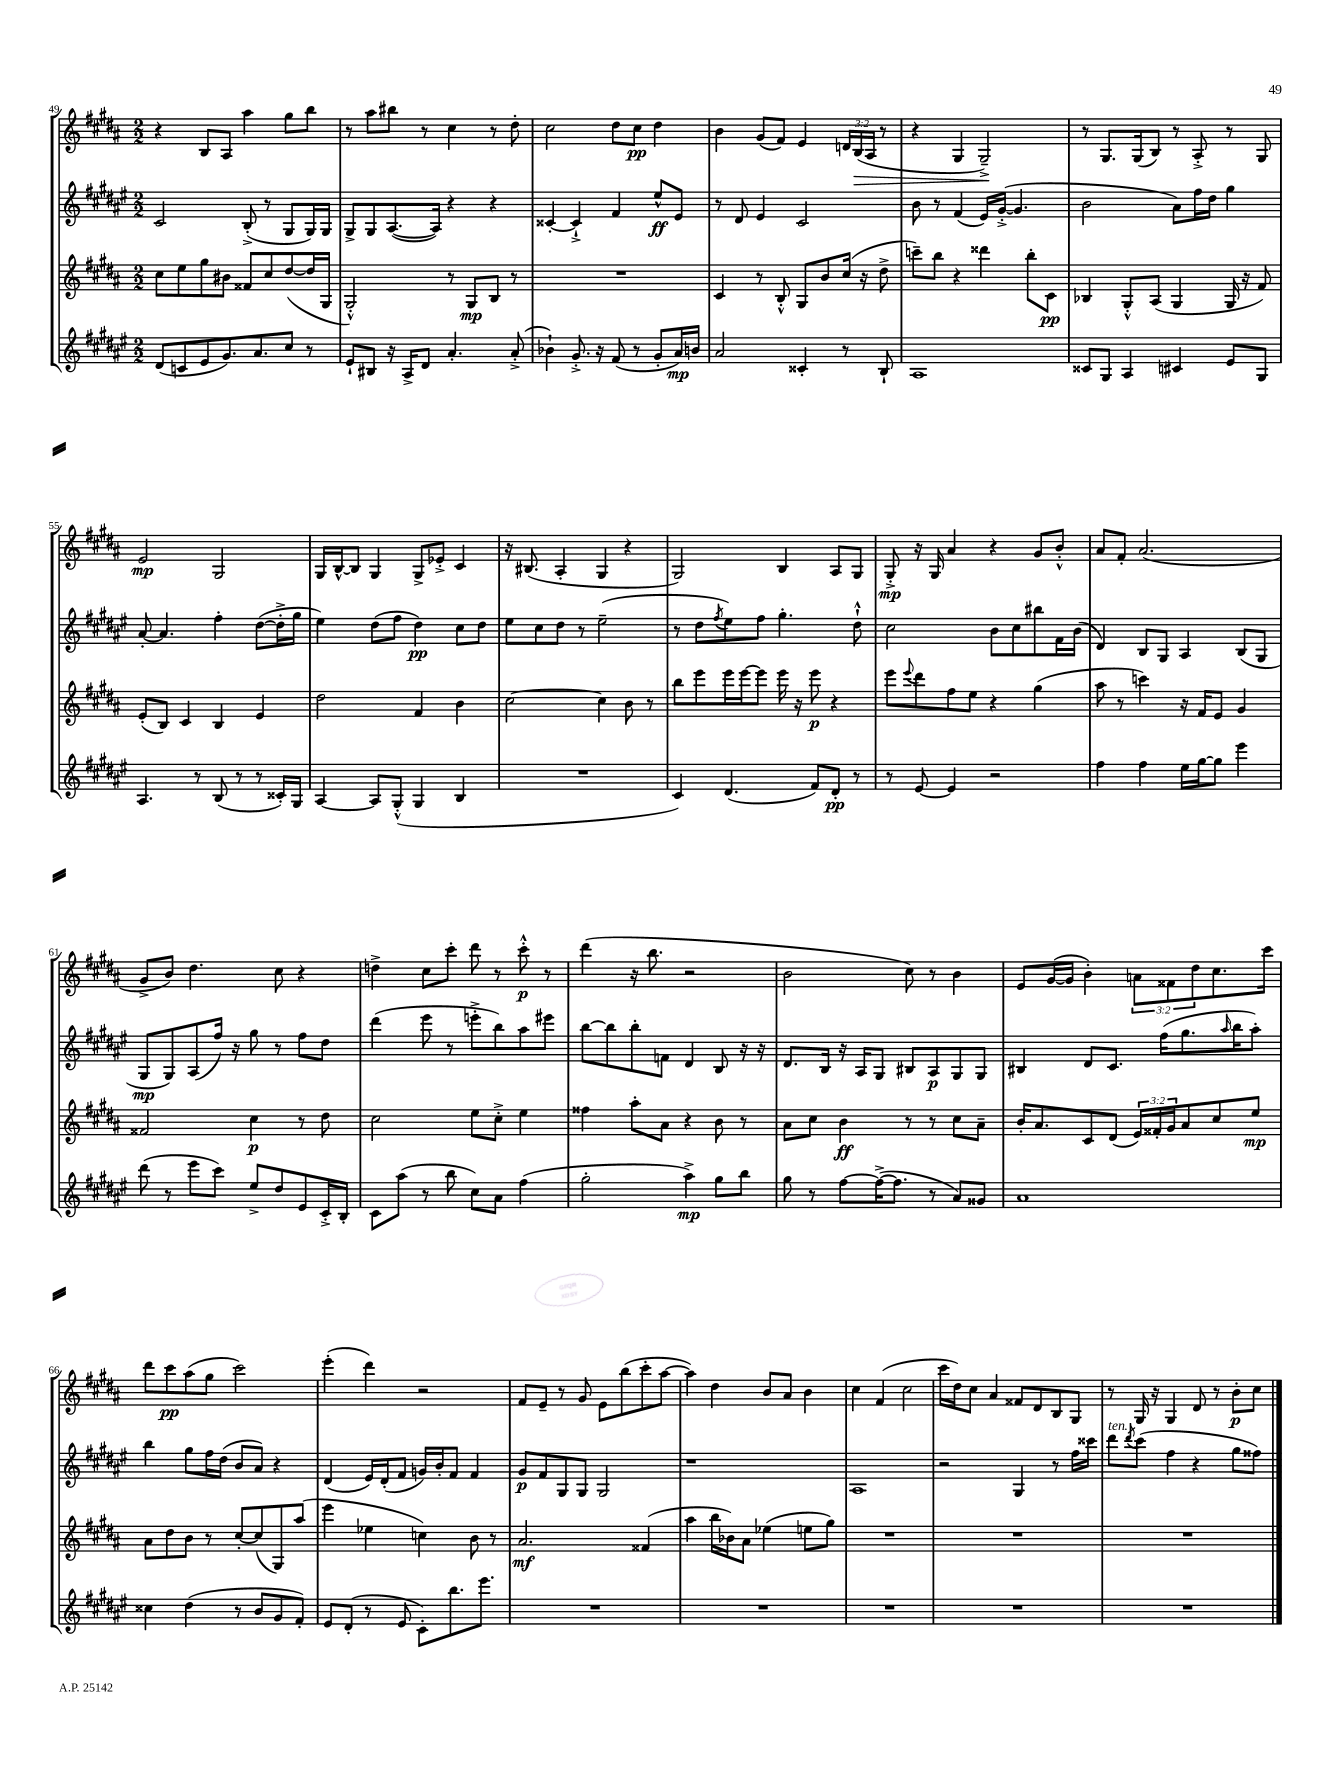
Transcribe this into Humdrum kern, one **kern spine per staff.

**kern	**kern	**kern	**kern
*staff4	*staff3	*staff2	*staff1
*clefG2	*clefG2	*clefG2	*clefG2
*k[f#c#g#d#a#e#]	*k[f#c#g#d#a#]	*k[f#c#g#d#a#e#]	*k[f#c#g#d#a#]
*M2/2	*M2/2	*M2/2	*M2/2
(8d#/L	8cc#\L	2c#/	4r
8c/	8ee\	.	.
8e#/	8gg#\	.	8B/L
8.g#/)	8b#\J	.	8A#/J
.	8f##/L	(8B'^/	4aa#\
8.a#/	.	.	.
.	8cc#/	8r	.
8cc#/J	([8dd#/	8G#/L	8gg#\L
8r	16dd#/]L	16G#/L)	8bb\J
.	16G#/JJ	16G#/JJ	.
=	=	=	=
8e#`/L	2G#'^^/)	8G#^/L	8r
8B#/J	.	8G#/	8aa#\L
16r	.	([8.A#/	8bb#\J
16A#^/LK	.	.	.
8d#/J	.	.	8r
.	.	16A#/]Jk)	.
4.a#'/	8r	4r	4cc#\
.	8G#/L	.	.
.	8B/J	4r	8r
(8a#'^/	8r	.	8dd#'\
=	=	=	=
4b-`\)	1r	[4c##'/	2cc#\
8.g#'^/	.	4c##`^/]	.
16r	.	.	.
(8f#/	.	4f#/	8dd#\L
8r	.	.	8cc#\J
8g#'/L	.	8ee#^^/L	4dd#\
16a#/L)	.	8e#/J	.
16b/JJ	.	.	.
=	=	=	=
2a#/	4c#/	8r	4b\
.	.	8d#/	.
.	8r	4e#/	(8g#/L
.	8B'^^/	.	8f#/J)
4c##'/	8G#/L	2c#/	4e/
.	8b/	.	.
8r	(16cc#/Jk	.	24d/LL
.	.	.	(24B/
.	16r	.	.
.	.	.	24A#/JJ
8B`/	8dd#^\	.	8r
=	=	=	=
1A#	8ccc~\L)	8b\	4r
.	8bb\J	8r	.
.	4r	(4f#/	4G#/
.	4ddd##\	16e#/LL)	2G#~^/)
.	.	([16g#'^/JJ	.
.	.	4.g#/]	.
.	8bb'\L	.	.
.	8c#\J	.	.
=	=	=	=
8c##/L	4B-/	2b\	8r
8G#/J	.	.	8.G#/L
4A#/	8G#'^^/L	.	.
.	.	.	(16G#/k
.	(8A#/J	.	8B/J)
4c#/	4G#/	8a#\L)	8r
.	.	16ff#\L	8A#'^/
.	.	16dd#\JJ	.
8e#/L	16G#/	4gg#\	8r
.	16r	.	.
8G#/J	8f#/)	.	8G#/
=	=	=	=
4.A#/	(8e'/L	[8a#'/	2e/
.	8B/J)	4.a#/]	.
.	4c#/	.	.
8r	.	.	.
(8B/	4B/	4ff#'\	2G#/
8r	.	.	.
8r	4e/	([8dd#\L	.
16c##'/LL)	.	16dd#'^\]L	.
16G#/JJ	.	16gg#\JJ	.
=	=	=	=
[4A#/	2dd#\	4ee#\)	16G#/LL
.	.	.	[16B^^/J
.	.	.	8B/]J
8A#/]L	.	(8dd#\L	4G#/
(8G#'^^/J	.	8ff#\J	.
4G#/	4f#/	4dd#\)	8G#^/L
.	.	.	8e-'^/J
4B/	4b\	8cc#\L	4c#/
.	.	8dd#\J	.
=	=	=	=
1r	[2cc#\	8ee#\L	16r
.	.	.	(8.B#/
.	.	8cc#\	.
.	.	8dd#\J	4A#'/
.	.	8r	.
.	4cc#\]	(2ee#~\	4G#/
.	8b\	.	4r
.	8r	.	.
=	=	=	=
4c#/)	8bb\L	8r	2G#/)
.	8eee\	8dd#\L	.
.	.	8qff#/	.
(4.d#/	16eee\L	8ee#\)	.
.	[16eee\J	.	.
.	8eee\]J	8ff#\J	.
.	16eee\	4.gg#'\	4B/
.	16r	.	.
8f#/L)	8eee\	.	.
8d#'/J	4r	.	8A#/L
8r	.	8dd#`^^\	8G#/J
=	=	=	=
8r	8eee\L	2cc#\	8G#'^/
.	8qqeee/	.	.
[8e#/	8ddd#\	.	16r
.	.	.	16G#/
4e#/]	8ff#\	.	4a#/
.	8ee\J	.	.
2r	4r	8b\L	4r
.	.	8cc#\	.
.	(4gg#\	8bb#\	8g#/L
.	.	16f#\L	8b'^^/J
.	.	(16b\JJ	.
=	=	=	=
4ff#\	8aa#\	4d#/)	8a#/L
.	8r	.	8f#'/J
4ff#\	4ccc\)	8B/L	(2.a#/
.	.	8G#/J	.
16ee#\LL	16r	4A#/	.
[16gg#\J	16f#/LK	.	.
8gg#\]J	8e/J	.	.
4eee#\	4g#/	(8B/L	.
.	.	8G#/J	.
=	=	=	=
(8ddd#\	2f##/	8G#/L	8g#^/L
8r	.	8G#/)	8b/J)
8eee#\L	.	(8A#/	4.dd#\
8ccc#\J)	.	16ff#/Jk)	.
.	.	16r	.
8ee#^/L	4cc#\	8gg#\	.
8dd#/	.	8r	8cc#\
8e#/	8r	8ff#\L	4r
16c#'^/L	8dd#\	8dd#\J	.
16B'/JJ	.	.	.
=	=	=	=
8c#\L	2cc#\	(4ddd#\	4dd^\
(8aa#\J	.	.	.
8r	.	8eee#\	8cc#\L
8bb\	.	8r	8ccc#'\J
8cc#\L)	8ee\L	8eee'^\L	8ddd#\
8a#\J	8cc#'^\J	8bb\)	8r
(4ff#\	4ee\	8aa#\	8ccc#'^^\
.	.	8eee#\J	8r
=	=	=	=
2gg#'\	4ff##\	[8bb\L	(4ddd#\
.	.	8bb\]	.
.	8aa#'\L	8bb'\	16r
.	.	.	8.bb\
.	8a#\J	8f\J	.
4aa#^\)	4r	4d#/	2r
8gg#\L	8b\	8B/	.
8bb\J	8r	16r	.
.	.	16r	.
=	=	=	=
8gg#\	8a#\L	8.d#/L	2b\
8r	8cc#\J	.	.
.	.	16B/Jk	.
[8ff#\L	4b\	16r	.
.	.	16A#/LK	.
(16ff#^\_K	.	8G#/J	.
8.ff#\]J	.	.	.
.	8r	8B#/L	8cc#\)
8r	8r	8A#/	8r
8a#/L)	8cc#\L	8G#/	4b\
8g##/J	8a#~\J	8G#/J	.
=	=	=	=
1a#	16b'/LK	4B#/	8e/L
.	8.a#/	.	.
.	.	.	([16g#/L
.	.	.	16g#/]JJ
.	8c#/	8d#/L	4b'\)
.	(8d#/J	8.c#/J	.
.	24e/LL)	.	12a\L
.	24f##'/	.	.
.	.	(16ff#\LK	.
.	24g#/J	.	12f##\
.	8a#/	8.gg#\	.
.	.	.	12dd#\
.	8cc#/	.	8.cc#\
.	.	16qqaa#/	.
.	.	16bb\K	.
.	8ee/J	8aa#'\J)	.
.	.	.	16ccc#\Jk
=	=	=	=
4cc##\	8a#\L	4bb\	8ddd#\L
.	8dd#\	.	8ccc#\
(4dd#\	8b\J	8gg#\L	(8aa#\
.	8r	16ff#\L	8gg#\J
.	.	(16dd#\JJ	.
8r	[8cc#'/L	8b/L	2ccc#\)
8b/L	(8cc#/]	8a#/J)	.
8g#/	8G#/)	4r	.
8f#'/J)	(8aa#/J	.	.
=	=	=	=
8e#/L	4eee\	(4d#/	(4eee'\
(8d#'/J	.	.	.
8r	4ee-\	16e#/LL)	4ddd#\)
.	.	(16d#'/J	.
8e#/	.	8f#/J	.
8c#'\L)	4cc\)	16g/LL)	2r
.	.	16b'/J	.
8.bb\	.	8f#/J	.
.	8b\	4f#/	.
8.eee#\J	.	.	.
.	8r	.	.
=	=	=	=
1r	2.a#/	8g#/L	8f#/L
.	.	8f#/	8e~/J
.	.	8G#/	8r
.	.	8G#/J	8g#/
.	.	2G#/	8e\L
.	.	.	(8bb\
.	(4f##/	.	8ccc#'\
.	.	.	[8aa#\J
=	=	=	=
1r	4aa#\	1r	4aa#\])
.	16bb\LL	.	4dd#\
.	16b-\J)	.	.
.	8a#\J	.	.
.	(4ee-\	.	8b/L
.	.	.	8a#/J
.	8ee\L	.	4b\
.	8gg#\J)	.	.
=	=	=	=
1r	1r	1A#	4cc#\
.	.	.	(4f#/
.	.	.	2cc#\
=	=	=	=
1r	1r	2r	16ccc#\LL
.	.	.	16dd#\J)
.	.	.	8cc#\J
.	.	.	4a#/
.	.	4G#/	8f##/L
.	.	.	8d#/
.	.	8r	8B/
.	.	16ff#\LL	8G#/J
.	.	16ccc##\JJ	.
=	=	=	=
1r	1r	8ddd#\L	8r
.	.	8qddd#/	.
.	.	(8ccc#\J	16G#/
.	.	.	16r
.	.	4ff#\	4G#/
.	.	4r	8d#/
.	.	.	8r
.	.	8gg#\L	8b'\L
.	.	8ff##\J)	8cc#\J
==	==	==	==
*-	*-	*-	*-
